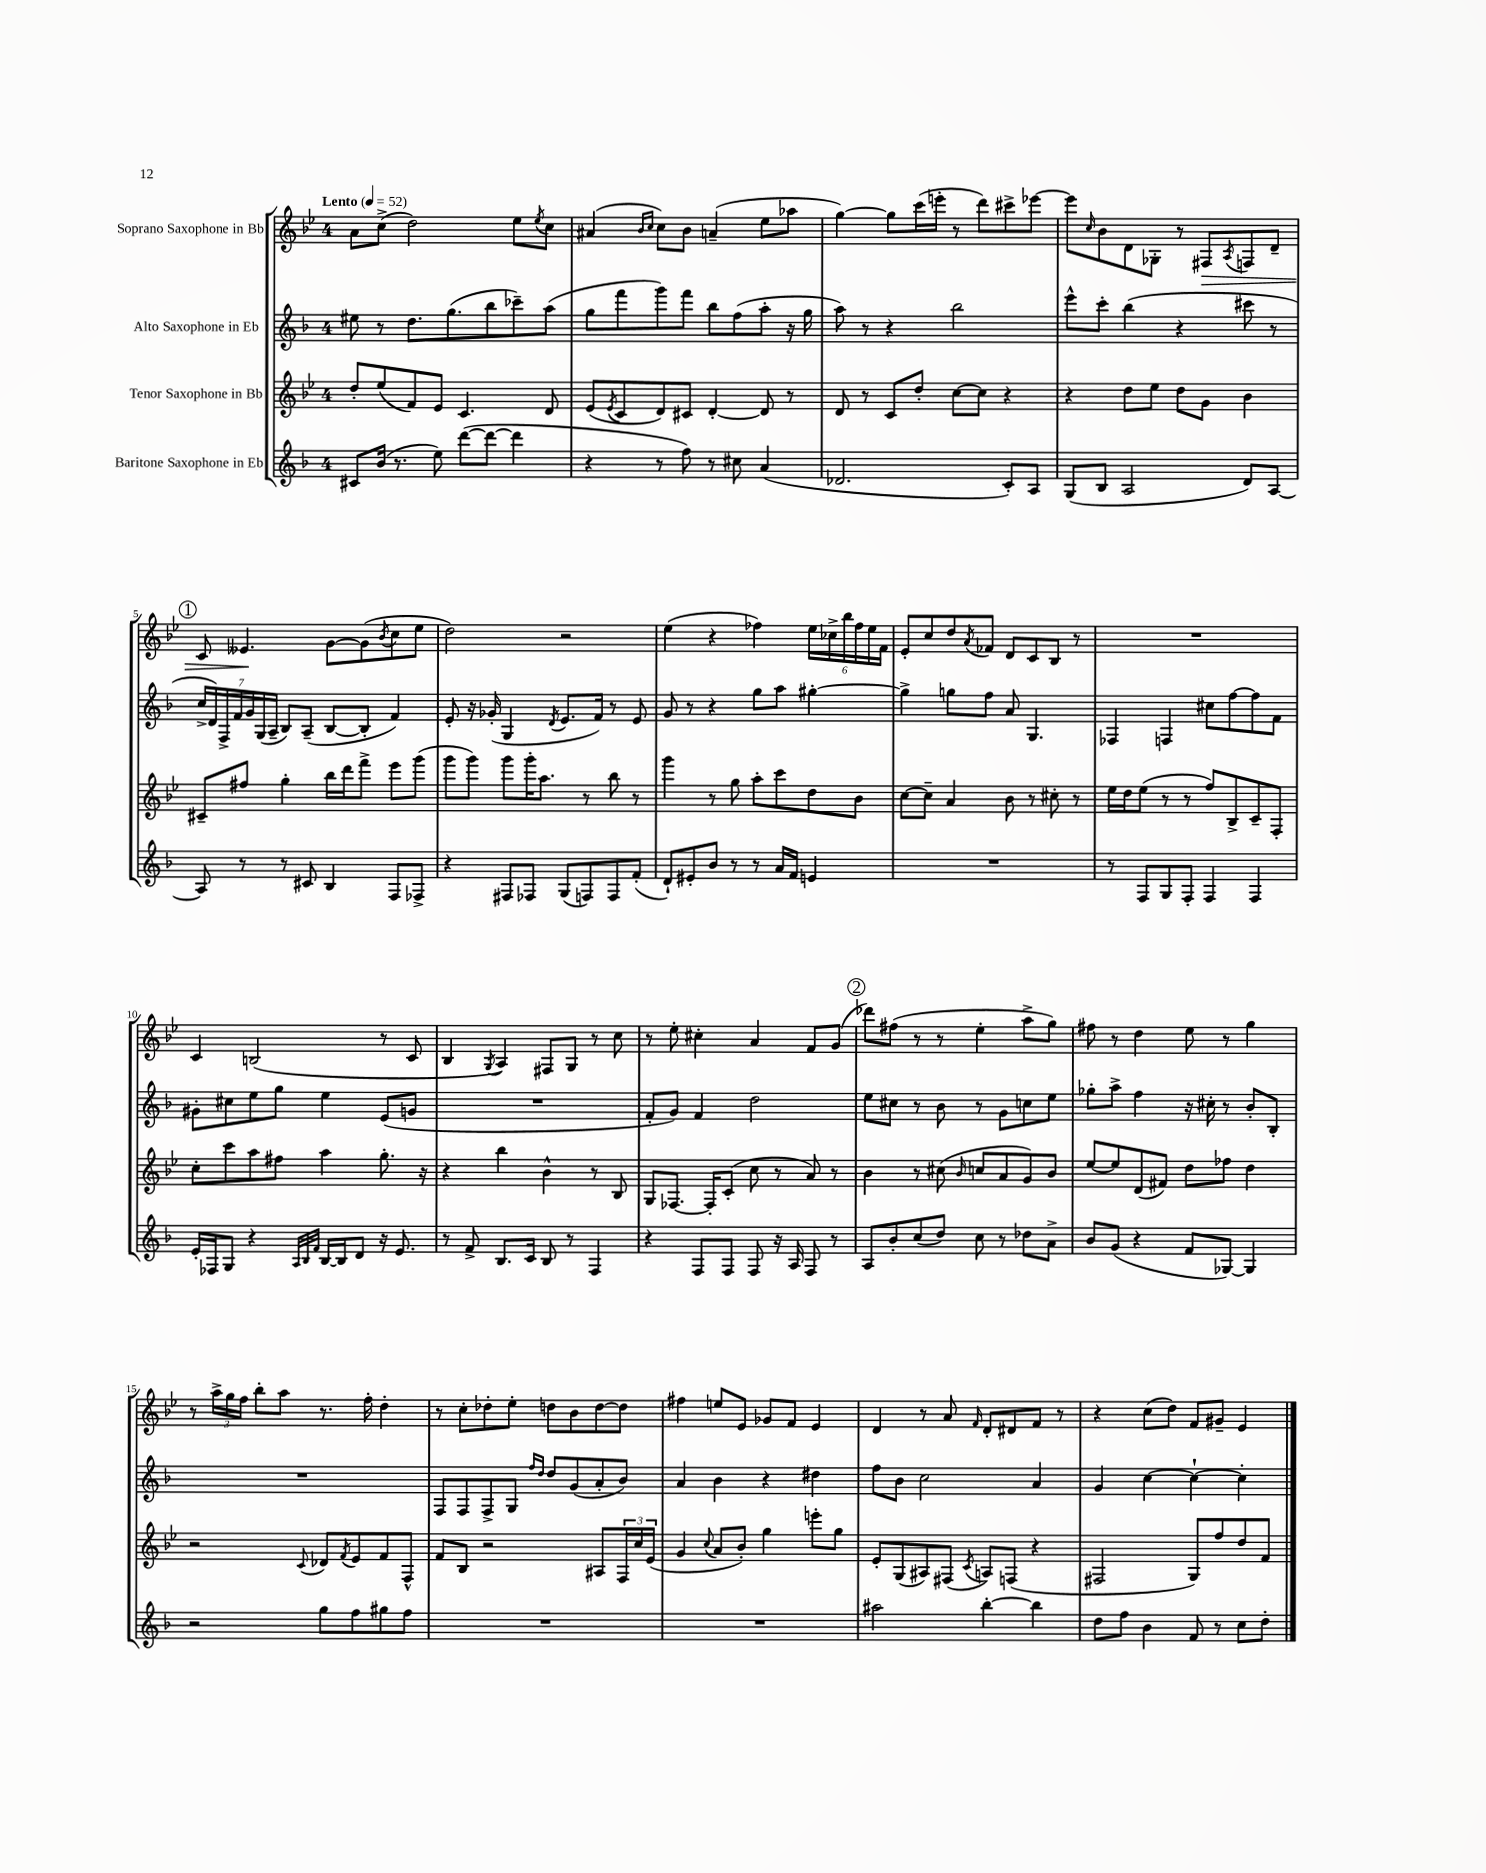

**kern	**kern	**kern	**kern	**dynam
*part4	*part3	*part2	*part1	*part1
*staff4	*staff3	*staff2	*staff1	*staff1
*I"Baritone Saxophone in Eb	*I"Tenor Saxophone in Bb	*I"Alto Saxophone in Eb	*I"Soprano Saxophone in Bb	*
*clefG2	*clefG2	*clefG2	*clefG2	*
*k[b-]	*k[b-e-]	*k[b-]	*k[b-e-]	*
*M4/4	*M4/4	*M4/4	*M4/4	*
*MM52	*MM52	*MM52	*MM52	*
=1	=1	=1	=1	=1
!	!	!	!LO:TX:a:B:t=Lento	!
8c#X/L	8dd'/L	8ee#X\	8a\L	.
(16b-/Jk	(8ee-/	8r	(8cc^\J	.
8.r	.	.	.	.
.	8f/)	8.dd\L	2dd\)	.
8ee\)	8e-/J	.	.	.
.	.	(8.gg\	.	.
([8ddd\L	4.c/	.	.	.
8ddd\J_	.	8bb-\	.	.
4ddd\]	.	8ccc-X~\)	8ee-\L	.
.	.	.	8qee-/	.
.	8d/	(8aa\J	8cc\J	.
=2	=2	=2	=2	=2
4r	(8e-/L	8gg\L	(4a#X/	.
.	8qe-/	.	.	.
.	8c/	8fff\	.	.
.	.	.	16qqb-/LL	.
.	.	.	16qqcc/JJ	.
8r	8d/)	8ggg\)	8cc\L)	.
8ff\)	8c#X/J	8fff\J	8b-\J	.
8r	[4d'/	8bb-\L	(4an~/	.
8cc#X\	.	(8ff\	.	.
(4a/	8d/]	8aa'\J	8ee-\L	.
.	8r	16r	8aa-X\J	.
.	.	16gg\	.	.
=3	=3	=3	=3	=3
2.d-X/	8d/	8aa\)	[4gg\)	.
.	8r	8r	.	.
.	8c/L	4r	8gg\L]	.
.	8dd'/J	.	(16ccc\L	.
.	.	.	16eeen'\JJ	.
.	[8cc\L	2bb-\	8r	.
.	8cc\J]	.	8ddd\L)	.
8c'/L)	4r	.	8ccc#X^\	.
8A/J	.	.	[8eee-X\J	.
=4	=4	=4	=4	=4
(8G/L	4r	8eee^^\L	8eee-\L]	.
.	.	.	16qqcc/	.
8B-/J	.	8ccc'\J	8b-\	.
2A/	8dd\L	(4bb-\	8d\	.
.	8ee-\J	.	8G-X'\J	.
.	8dd\L	4r	8r	.
!	!	!	!	!LO:HP:b
.	8g\J	.	8F#X/L	>
.	.	.	8qA/	.
8d/L)	4b-\	8ccc#X\	8Fn/	.
[8A/J	.	8r	8d~/J	.
!!LO:LB:g=z
!!LO:REH:place=s1:t=1
=5	=5	=5	=5	=5
8A/]	8c#X~/L	28cc^/LL	8c/	.
.	.	28d/)	.	.
.	.	28F^/	.	.
.	.	28f/	.	.
8r	8ff#X/J	.	4.e--X/	.
.	.	28g/	.	.
.	.	(28G/	.	.
.	.	28A~/JJ	.	.
8r	4gg'\	8B-/L)	.	.
8c#X/	.	(8A~/J	.	.
4B-/	16bb-\LL	[8B-/L	[8g\L	]
.	16ddd\J	.	.	.
.	8fff^\J	8B-'/J]	(8g\]	.
.	.	.	8qb-/	.
8F/L	8eee-\L	4f/)	8cc\	.
8F-X^/J	(8ggg\J	.	8ee-\J	.
=6	=6	=6	=6	=6
4r	8ggg\L	8e'/	2dd\)	.
.	8ggg\J)	16r	.	.
.	.	(16g-X'/	.	.
8F#X/L	8ggg\L	4G/	.	.
8F-X/J	16ggg'\K	.	.	.
.	8.aa\J	.	.	.
.	.	8qd/	.	.
(8G/L	.	8.e/L	2r	.
8Fn/)	8r	.	.	.
.	.	16f/Jk)	.	.
8F/	8bb-\	8r	.	.
(8f'/J	8r	8e/	.	.
=7	=7	=7	=7	=7
8d`/L)	4ggg\	8g/	(4ee-\	.
8e#X'/	.	8r	.	.
8b-/J	8r	4r	4r	.
8r	8gg\	.	.	.
8r	8aa'\L	8gg\L	4ff-X\)	.
16a/LL	8ccc\	8aa\J	.	.
16f/JJ	.	.	.	.
4en/	8dd\	[4gg#X'\	24ee-\LL	.
.	.	.	24cc-X^\	.
.	.	.	24bb-\	.
.	8b-\J	.	24ff-\	.
.	.	.	24ee-\	.
.	.	.	24f\JJ	.
=8	=8	=8	=8	=8
1r	[8cc\L	4gg#^\]	8e-'/L	.
.	8cc~\J]	.	8cc/	.
.	4a/	8ggn\L	8dd/	.
.	.	.	8qa/	.
.	.	8ff\J	8f-X/J	.
.	8b-\	8a/	8d/L	.
.	8r	4.G/	8c/	.
.	8cc#X'\	.	8B-/J	.
.	8r	.	8r	.
=9	=9	=9	=9	=9
8r	16ee-\LL	4F-X/	1r	.
.	16dd\J	.	.	.
8F/L	(8ee-\J	.	.	.
8G/	8r	4Fn/	.	.
8F'/J	8r	.	.	.
4F/	8ff/L)	8cc#X\L	.	.
.	8B-^/	[8ff\	.	.
4F/	8c~/	8ff\]	.	.
.	8F'/J	8f\J	.	.
!!LO:LB:g=z
=10	=10	=10	=10	=10
16e'/LL	8cc'\L	8g#X'\L	4c/	.
16F-X/J	.	.	.	.
8G/J	8ccc\	8cc#X\	.	.
4r	8aa\	8ee\	(2Bn/	.
.	8ff#X\J	8gg\J	.	.
32qqA/LLL	.	.	.	.
32qqB-/	.	.	.	.
32qqf/JJJ	.	.	.	.
[16B-/LL	4aa\	4ee\	.	.
16B-/J]	.	.	.	.
8d/J	.	.	.	.
16r	8.gg'\	(8e/L	8r	.
8.e/	.	.	.	.
.	.	8gn/J	8c/	.
.	16r	.	.	.
=11	=11	=11	=11	=11
8r	4r	1r	4B-/	.
8f^/	.	.	.	.
.	.	.	8qG/	.
8.B-/L	4bb-\	.	4A/)	.
16c/Jk	.	.	.	.
8B-/	4b-^^\	.	8F#X/L	.
8r	.	.	8G/J	.
4F/	8r	.	8r	.
.	8B-/	.	8cc\	.
=12	=12	=12	=12	=12
4r	8G/L	8f'/L	8r	.
.	[8.F-X/J	8g/J)	8ee-'\	.
8F/L	.	4f/	4cc#X'\	.
.	16F-'/KL]	.	.	.
8F/J	(8c'/J	.	.	.
8F/	8cc\	2dd\	4a/	.
16r	8r	.	.	.
16A/	.	.	.	.
8F/	8a/)	.	8f/L	.
8r	8r	.	(8g/J	.
!!LO:REH:place=s1:t=2
=13	=13	=13	=13	=13
8A/L	4b-\	8ee\L	8ddd-X\L)	.
8b-'/	.	8cc#X\J	(8ff#X\J	.
(8cc/	8r	8r	8r	.
8dd/J)	(8cc#X\	8b-\	8r	.
.	16qqb-/	.	.	.
8cc\	8ccn/L	8r	4ee-'\	.
8r	8a/	8g\L	.	.
8dd-X\L	8g/)	8ccn\	8aa^\L	.
8a^\J	8b-/J	8ee\J	8gg\J)	.
=14	=14	=14	=14	=14
8b-/L	[8ee-/L	8gg-X'\L	8ff#X\	.
(8g/J	8ee-/]	8aa^\J	8r	.
4r	(8d/	4ff\	4dd\	.
.	8f#X/J)	.	.	.
8f/L	8dd\L	16r	8ee-\	.
.	.	16cc#X'\	.	.
[8G-X/J)	8ff-X\J	8r	8r	.
4G-/]	4dd\	8b-'/L	4gg\	.
.	.	8B-'/J	.	.
!!LO:LB:g=z
=15	=15	=15	=15	=15
2r	2r	1r	8r	.
.	.	.	24aa^\LL	.
.	.	.	24gg\	.
.	.	.	24ff\JJ	.
.	.	.	8bb-'\L	.
.	.	.	8aa\J	.
.	8qqc/	.	.	.
8gg\L	8d-X/L	.	8.r	.
.	8qf/	.	.	.
8ff\	8e-/	.	.	.
.	.	.	16ff'\	.
8gg#X\	8f/	.	4dd'\	.
8ff\J	8F^^/J	.	.	.
=16	=16	=16	=16	=16
1r	8f/L	8F/L	8r	.
.	8B-/J	8F/	8cc'\L	.
.	2r	8F^/	8dd-X'\	.
.	.	8G/J	8ee-'\J	.
.	.	16qqff/LL	.	.
.	.	16qqdd/JJ	.	.
.	.	8dd/L	8ddn\L	.
.	.	(8g/	8b-\	.
.	8A#X/L	8a'/	[8dd\	.
.	24F/L	8b-/J)	8dd\J]	.
.	24cc/	.	.	.
.	(24e-/JJ	.	.	.
=17	=17	=17	=17	=17
1r	4g/	4a/	4ff#X\	.
.	8qqcc/	.	.	.
.	8a/L	4b-\	8een/L	.
.	8b-'/J)	.	8e-/J	.
.	4gg\	4r	8g-X/L	.
.	.	.	8f/J	.
.	8eeen'\L	4dd#X\	4e-/	.
.	8gg\J	.	.	.
=18	=18	=18	=18	=18
2aa#X\	8e-'/L	8ff\L	4d/	.
.	(8G/	8b-\J	.	.
.	8A#X/)	2cc\	8r	.
.	(8F#X/J	.	8a/	.
.	8qc/	.	16qqf/	.
[4bb-'\	8An/L)	.	8d'/L	.
.	(8Fn/J	.	8d#X/	.
4bb-\]	4r	4a/	8f/J	.
.	.	.	8r	.
=19	=19	=19	=19	=19
8dd\L	2F#X/	4g/	4r	.
8ff\J	.	.	.	.
4b-\	.	[4cc\	(8cc\L	.
.	.	.	8dd\J)	.
8f/	8G/L)	4cc`\_	8f/L	.
8r	8ff/	.	8g#X~/J	.
8cc\L	8dd/	4cc'\]	4e-/	.
8dd'\J	8f/J	.	.	.
==	==	==	==	==
*-	*-	*-	*-	*-
